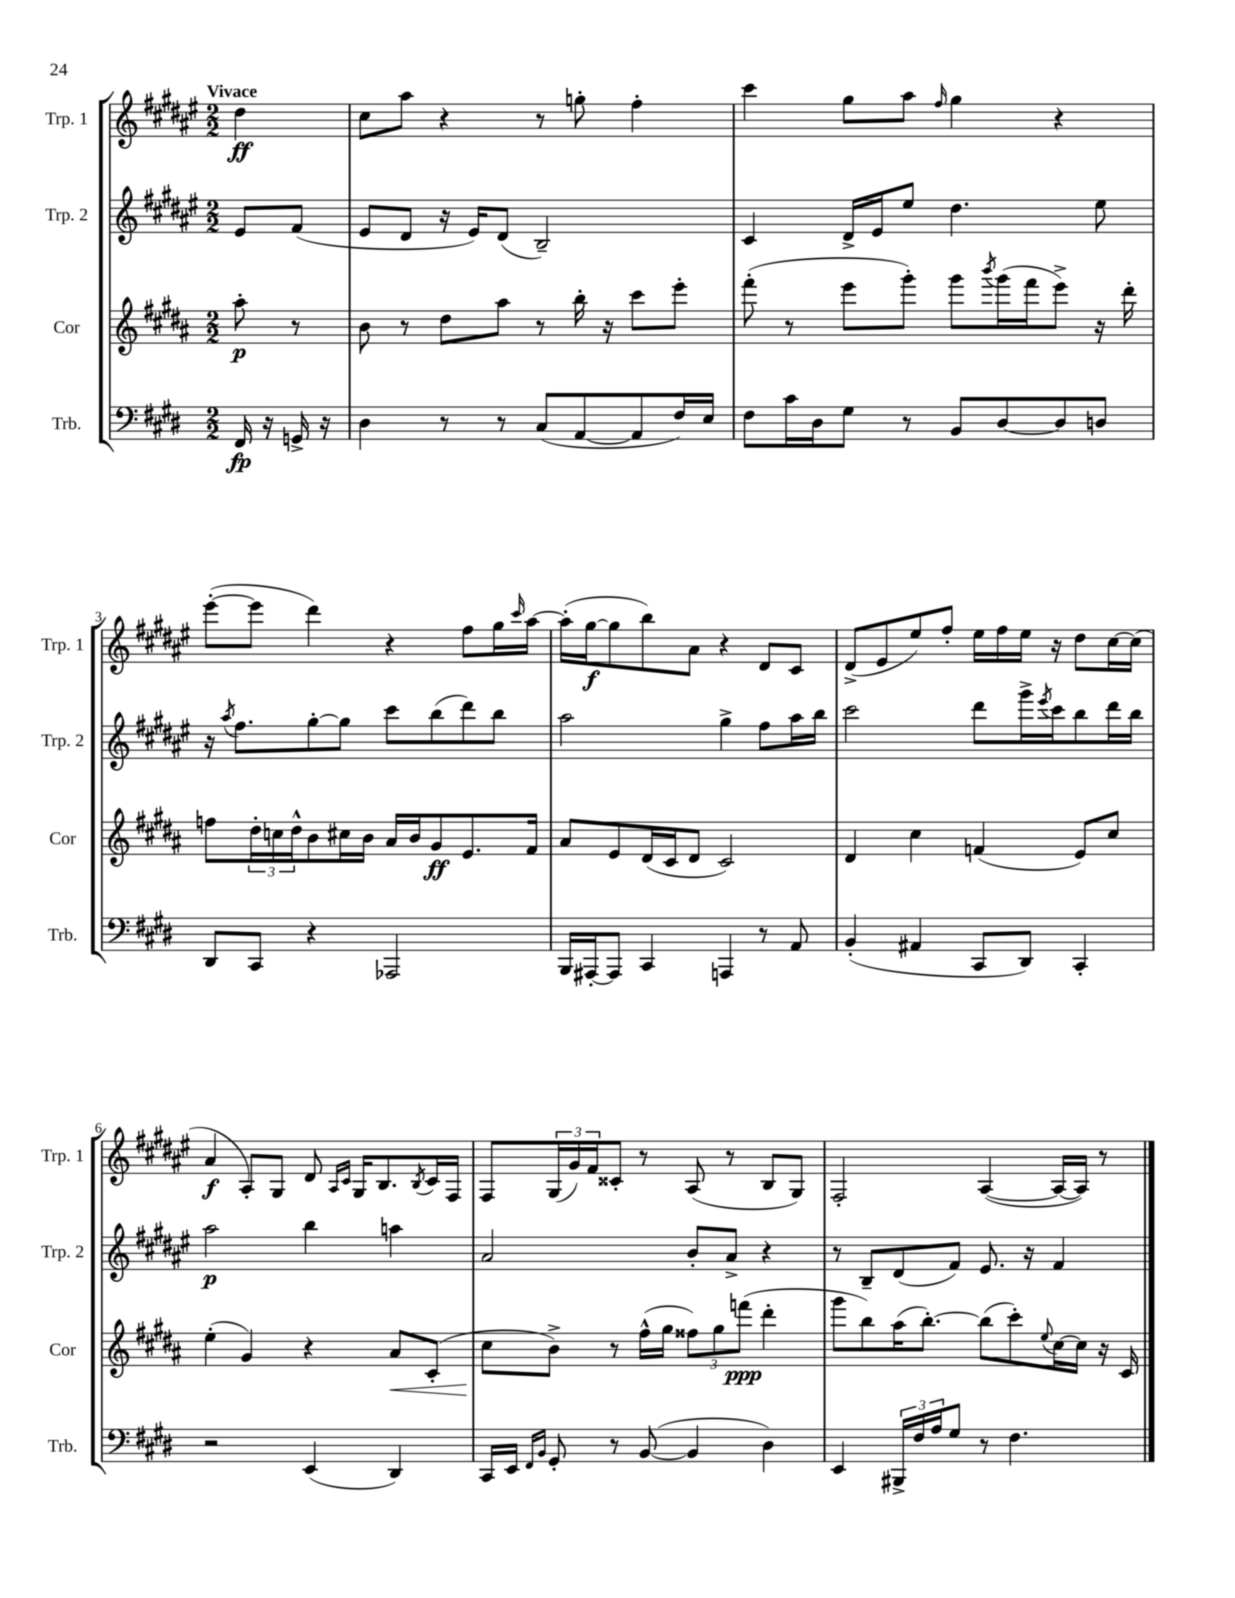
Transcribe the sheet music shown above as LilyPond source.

<<
\new StaffGroup <<
\new Staff = "s0" \with { instrumentName = "Trp. 1" shortInstrumentName = "Trp. 1" } {
    \clef treble \key fis \major \numericTimeSignature \time 2/2 \partial 4 \tempo "Vivace"
    dis''4\ff |
    cis''8 ais''8 r4 r8 g''8-. fis''4-. |
    cis'''4 gis''8 ais''8 \grace { fis''16 } gis''4 r4 |
    eis'''8~-.( eis'''8 dis'''4) r4 fis''8 gis''16 \grace { cis'''16 } ais''16~ |
    ais''16-.( gis''16~\f gis''8 b''8) ais'8 r4 dis'8 cis'8 |
    dis'8->( eis'8 eis''8) fis''8-. eis''16 fis''16 eis''16 r16 dis''8 cis''16~ cis''16( |
    ais'4\f ais8-.) gis8 dis'8 \grace { ais16 cis'16 } gis16 b8. \acciaccatura { b8 } cis'16 fis16 |
    fis8 \tuplet 3/2 { gis16( gis'16) fis'16 } cisis'8-. r8 ais8( r8 b8 gis8) |
    fis2-. ais4~( ais16~ ais16) r8 \bar "|." |
}
\new Staff = "s1" \with { instrumentName = "Trp. 2" shortInstrumentName = "Trp. 2" } {
    \clef treble \key fis \major \numericTimeSignature \time 2/2 \partial 4
    eis'8 fis'8( |
    eis'8 dis'8 r16 eis'16) dis'8( b2--) |
    cis'4 dis'16-> eis'16 eis''8 dis''4. eis''8 |
    r16 \acciaccatura { ais''8 } fis''8. gis''8~-. gis''8 cis'''8 b''8( dis'''8) b''8 |
    ais''2 gis''4-> fis''8 ais''16 b''16 |
    cis'''2 dis'''8 gis'''16-> \acciaccatura { eis'''8 } cis'''16 b''8 dis'''16 b''16 |
    ais''2\p b''4 a''4 |
    ais'2 b'8-. ais'8-> r4 |
    r8 b8-- dis'8( fis'8) eis'8. r16 fis'4 \bar "|." |
}
\new Staff = "s2" \with { instrumentName = "Cor" shortInstrumentName = "Cor" } {
    \clef treble \key b \major \numericTimeSignature \time 2/2 \partial 4
    ais''8-.\p r8 |
    b'8 r8 dis''8 ais''8 r8 b''16-. r16 cis'''8 e'''8-. |
    fis'''8-.( r8 e'''8 gis'''8-.) gis'''8 \acciaccatura { b'''8 } gis'''16( fis'''16 e'''8->) r16 dis'''16-. |
    f''8 \tuplet 3/2 { dis''16-. c''16 dis''16-^ } b'8 cis''16 b'16 ais'16 b'16 gis'8\ff e'8. fis'16 |
    ais'8 e'8 dis'16( cis'16 dis'8 cis'2) |
    dis'4 cis''4 f'4( e'8) cis''8 |
    e''4-.( gis'4) r4 ais'8\< cis'8-.( |
    cis''8\! b'8->) r8 fis''16-^( gis''16 \tuplet 3/2 { fisis''8) gis''8 f'''8\ppp( } dis'''4-. |
    gis'''8 b''8) ais''16( b''8.~-.) b''8( cis'''8-.) \appoggiatura { e''8 } cis''16~ cis''16 r16 cis'16 \bar "|." |
}
\new Staff = "s3" \with { instrumentName = "Trb." shortInstrumentName = "Trb." } {
    \clef bass \key e \major \numericTimeSignature \time 2/2 \partial 4
    fis,16\fp r16 g,16-> r16 |
    dis4 r8 r8 cis8( a,8~ a,8 fis16) e16 |
    fis8 cis'16 dis16 gis8 r8 b,8 dis8~ dis8 d8 |
    dis,8 cis,8 r4 aes,,2 |
    b,,16 ais,,16~-. ais,,8 cis,4 a,,4 r8 a,8 |
    b,4-.( ais,4 cis,8 dis,8) cis,4-. |
    r2 e,4( dis,4) |
    cis,16 e,16 \grace { fis,16 b,16 } gis,8-. r8 b,8~( b,4 dis4) |
    e,4 \tuplet 3/2 { bis,,16-> fis16 a16 } gis8 r8 fis4. \bar "|." |
}
>>
>>
